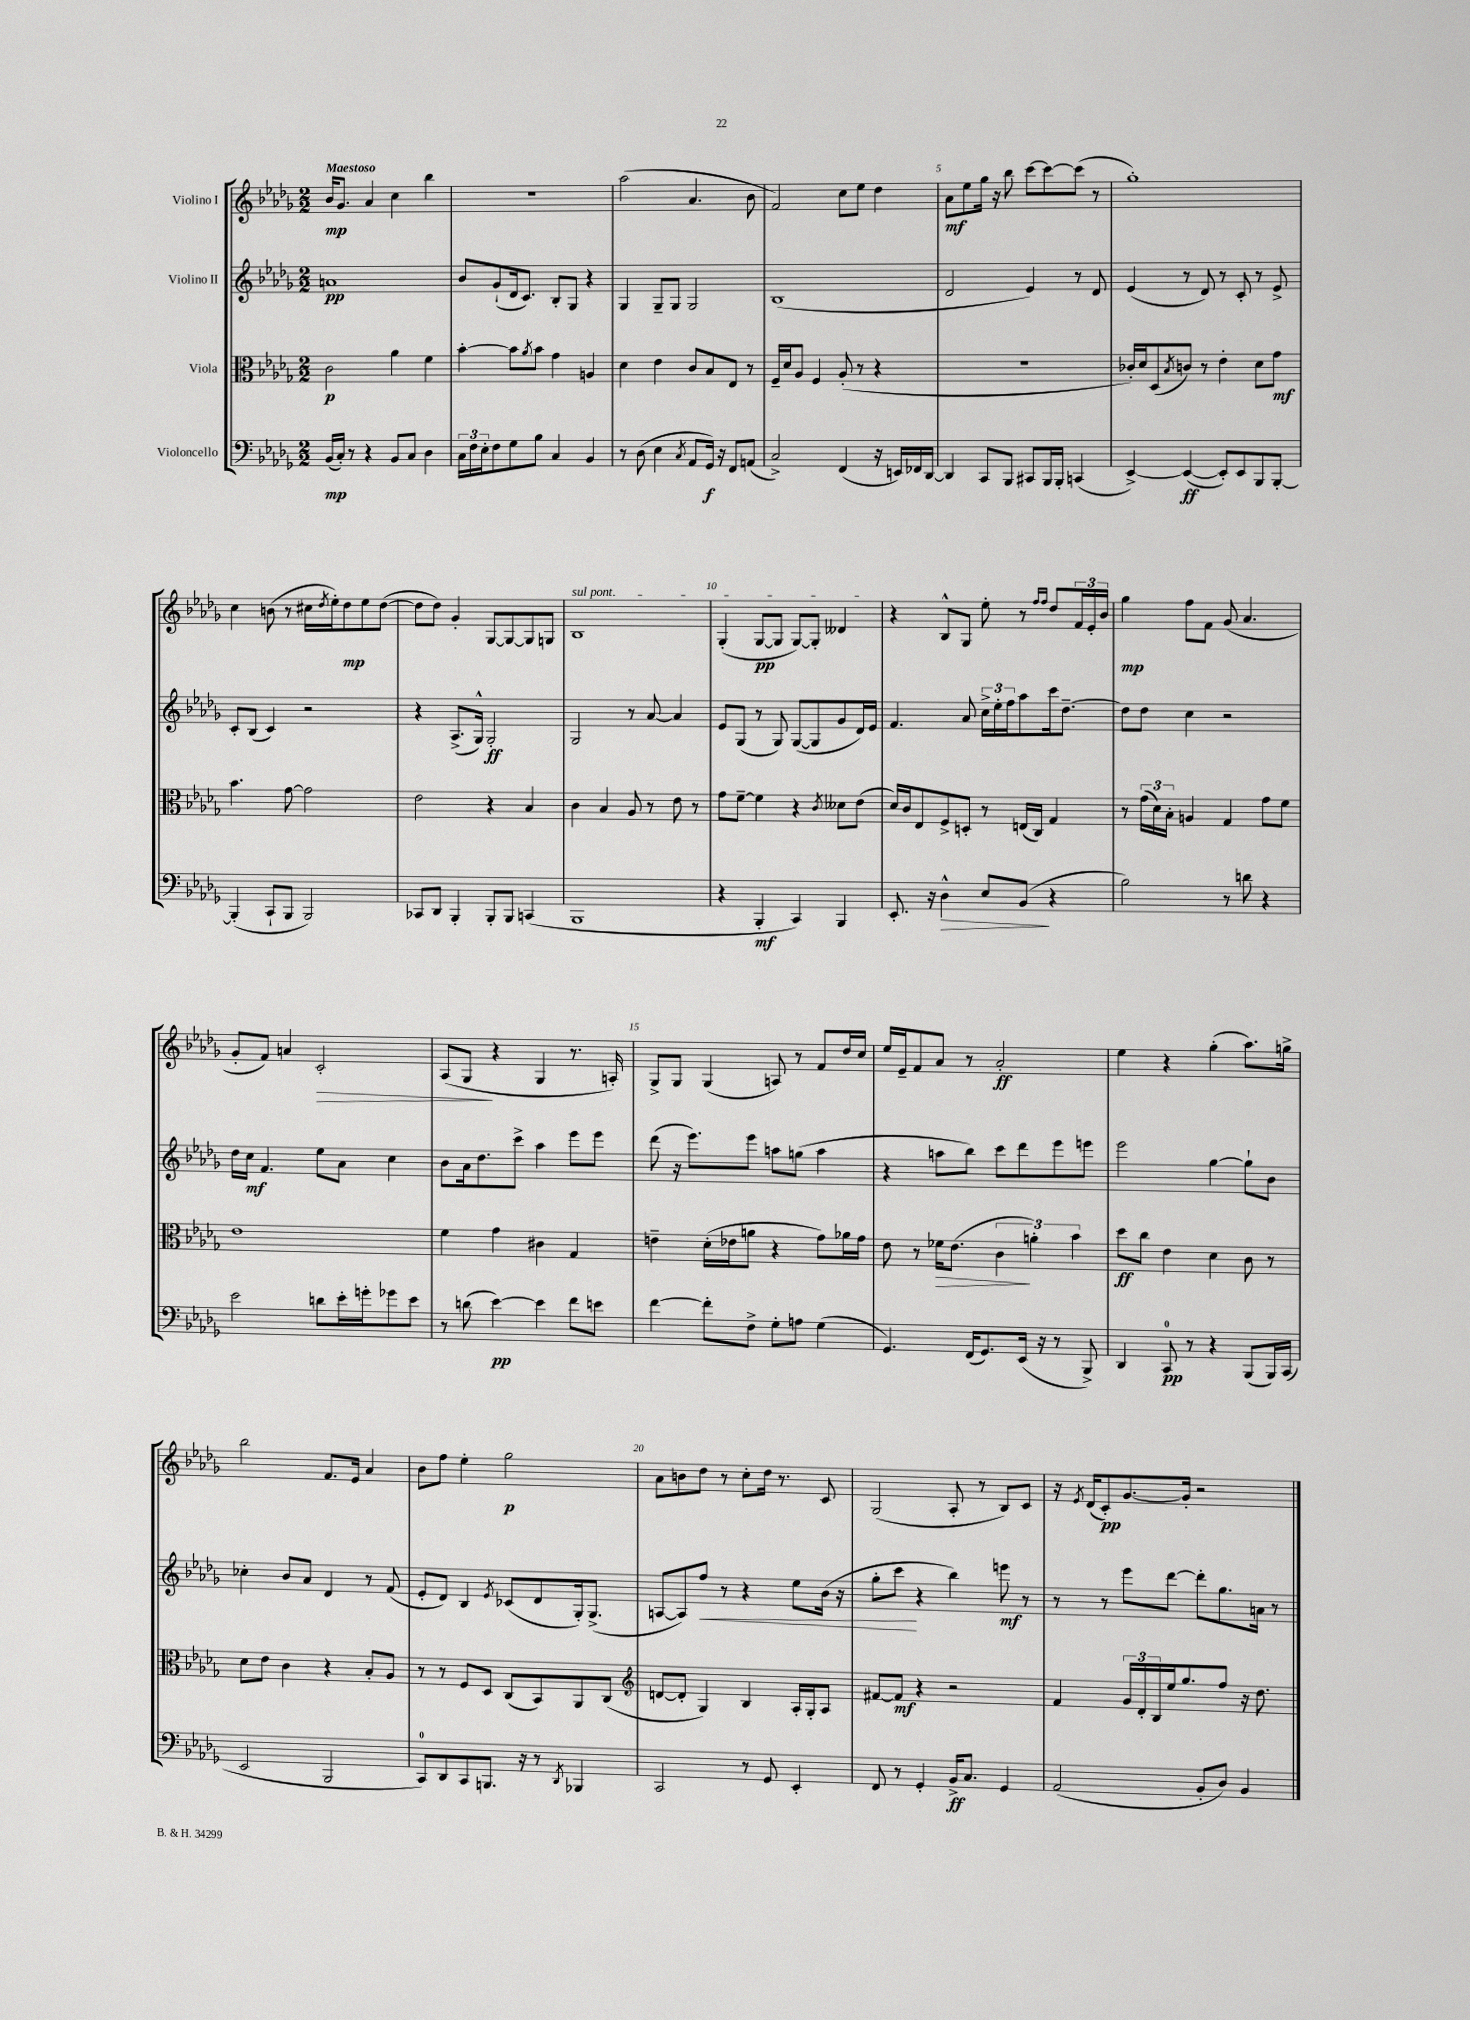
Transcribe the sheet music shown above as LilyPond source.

<<
\new StaffGroup <<
\new Staff = "s0" \with { instrumentName = "Violino I" } {
    \clef treble \key des \major \numericTimeSignature \time 2/2 \tempo "Maestoso"
    bes'16\mp ges'8. aes'4 c''4 bes''4 |
    R1 |
    aes''2( aes'4. bes'8 |
    f'2) c''8 ees''8 des''4 |
    aes'8\mf ees''8 ges''16 r16 bes''8 c'''8~ c'''8~ c'''8( r8 |
    ges''1-.) |
    c''4 b'8( r8 cis''16 \acciaccatura { des''8 } ees''16-.) des''8\mp ees''8 des''8~( |
    des''8 des''8) ges'4-. ges8~ ges8~ ges8 g8 |
    \once \override TextSpanner.bound-details.left.text = \markup { \italic "sul pont." } bes1\startTextSpan |
    ges4-.( ges8~\pp ges8 ges8~) ges8-. deses'4\stopTextSpan |
    r4 bes8-^ ges8 ees''8-. r8 \grace { f''16 f''16 } des''8 \tuplet 3/2 { f'16 ees'16-. bes'16 } |
    ges''4\mp f''8 f'8 ges'8( aes'4. |
    ges'8-. f'8) a'4 c'2-.\> |
    aes8( ges8\! r4 ges4 r8. a16-.) |
    ges8-> ges8 ges4( a8) r8 f'8 des''16 c''16 |
    ees''16 ees'16-- f'8 aes'8 r8 aes'2-.\ff |
    ees''4 r4 ges''4-.( aes''8.) g''16-> |
    bes''2 f'8. ees'16 aes'4 |
    bes'8 f''8 ees''4-. ges''2\p |
    aes'8 b'8 des''8 r8 c''8-. des''16 r8. c'8 |
    ges2( aes8-. r8 bes8) c'8 |
    r16 \acciaccatura { ees'8 } des'16( c'8-.\pp) ges'8.~ ges'16-. r2 \bar "|." |
}
\new Staff = "s1" \with { instrumentName = "Violino II" } {
    \clef treble \key des \major \numericTimeSignature \time 2/2
    a'1\pp |
    bes'8 ges'8-!( des'16 c'8.) bes8-. ges8 r4 |
    ges4 ges8-- ges8 ges2 |
    bes1( |
    des'2 ees'4) r8 des'8 |
    ees'4( r8 des'8) r8 c'8-. r8 ees'8-> |
    c'8-. bes8( c'4) r2 |
    r4 aes8.->( ges16-^) ges2-.\ff |
    ges2 r8 aes'8~ aes'4 |
    ees'8 ges8( r8 ges8) ges8~( ges8 ges'8 des'16) ees'16 |
    f'4. aes'8 \tuplet 3/2 { c''16-> ees''16-. f''16 } aes''8 c'''16 des''8.~-- |
    des''8 des''8 c''4 r2 |
    des''16 c''16\mf f'4. ees''8 aes'8 c''4 |
    bes'8 aes'16 des''8. c'''8-> aes''4 ees'''8 ees'''8 |
    des'''8( r16 ees'''8.) ees'''8 a''8 g''8( a''4 |
    r4 a''8 bes''8) c'''8 des'''8 ees'''8 e'''8 |
    ees'''2 ges''4~ ges''8-! bes'8 |
    ces''4-. bes'8 aes'8 des'4 r8 f'8( |
    ees'8-. des'8) bes4 \acciaccatura { ees'8 } ces'8( des'8 ges16-.) ges8.->( |
    a8~ a8) f''8\< r8 r4 ees''8 bes'16( r16 |
    ges''8-. c'''8\! r4 bes''4) e'''8\mf r8 |
    r8 r8 ees'''8 des'''8~ des'''8-. ges''8. a'16 r8 \bar "|." |
}
\new Staff = "s2" \with { instrumentName = "Viola" } {
    \clef alto \key des \major \numericTimeSignature \time 2/2
    c'2\p aes'4 f'4 |
    bes'4~-. bes'8 \acciaccatura { aes'8 } bes'8 ges'4 a4 |
    des'4 ees'4 c'8 bes8 ees8 r8 |
    f16-- des'16 aes8 f4 aes8-.( r8 r4 |
    R1 |
    ces'16-.) des'16 des8( \acciaccatura { bes8 } c'8) r8 ees'4-. des'8 ges'8\mf |
    bes'4. ges'8~ ges'2 |
    ees'2 r4 bes4 |
    c'4 bes4 aes8 r8 ees'8 r8 |
    ges'8 f'8~-- f'4 r4 \acciaccatura { c'8 } deses'8 ees'8( |
    des'16) c'16 ees8 f8-> d8-. r8 e16( c16) ges4 |
    r8 \tuplet 3/2 { ges'16( des'16) bes16-. } a4 ges4 ges'8 f'8 |
    ees'1 |
    f'4 ges'4 cis'4 ges4 |
    e'4-- des'16-.( ees'16 a'8 r4 ges'8) aes'16 ges'16 |
    ees'8 r8 fes'16\> ees'8.( \tuplet 3/2 { c'4\! a'4-.) bes'4 } |
    des''8\ff c''8 ees'4 des'4 c'8 r8 |
    des'8 ees'8 c'4 r4 bes8-. aes8 |
    r8 r8 f8 des8 c8( bes,8) aes,8 c8( |
    \clef treble d'8~ d'8-. ges4) bes4 aes16-. ges16-. aes8 |
    fis'8~ fis'8\mf r4 r2 |
    f'4 \tuplet 3/2 { ges'16 des'16-. bes16 } ees''16 ges''8. f''8 r16 des''8. \bar "|." |
}
\new Staff = "s3" \with { instrumentName = "Violoncello" } {
    \clef bass \key des \major \numericTimeSignature \time 2/2
    bes,16\mp( c16-.) r8 r4 bes,8 c8 des4 |
    \tuplet 3/2 { c16 f16 ees16-. } f8 ges8 bes8 c4 bes,4 |
    r8 des8( ees4 \acciaccatura { c8 } aes,8 ges,16\f) r16 f,8 a,8( |
    c2->) f,4( r16 e,16) fes,16 des,16~ |
    des,4 c,8 bes,,8 cis,8 bes,,16 bes,,16-. c,4( |
    ees,4~->) ees,4~\ff( ees,8-.) ees,8 bes,,8 bes,,8~-. |
    bes,,4-.( c,8-! bes,,8 bes,,2) |
    ces,8 des,8 bes,,4-. bes,,8-. bes,,8 c,4( |
    bes,,1 |
    r4 bes,,4-.\mf c,4) bes,,4 |
    ees,8.-. r16 des4-^\> ees8 bes,8\!( r4 |
    bes2) r8 d'8 r4 |
    ees'2 d'8 ees'16-. g'16-. ges'8 ees'8 |
    r8 d'8( ees'4~\pp) ees'4 f'8 e'8 |
    f'4~ f'8-. f8-> ges8-. a8 ges4( |
    ges,4.) f,16( ges,8.) ees,16( r16 r8 bes,,8->) |
    des,4 c,8-0\pp r8 r4 bes,,8( bes,,16) c,16( |
    ees,2 bes,,2 |
    c,8-0) des,8 c,8 b,,8. r16 r8 \acciaccatura { des,8 } bes,,4 |
    c,2 r8 ges,8 ees,4-. |
    f,8 r8 ges,4-. bes,16->\ff c8. ges,4 |
    aes,2( bes,8-. des8) bes,4 \bar "|." |
}
>>
>>
\layout { \context { \Score \override BarNumber.break-visibility = ##(#f #t #t) barNumberVisibility = #(every-nth-bar-number-visible 5) } }
